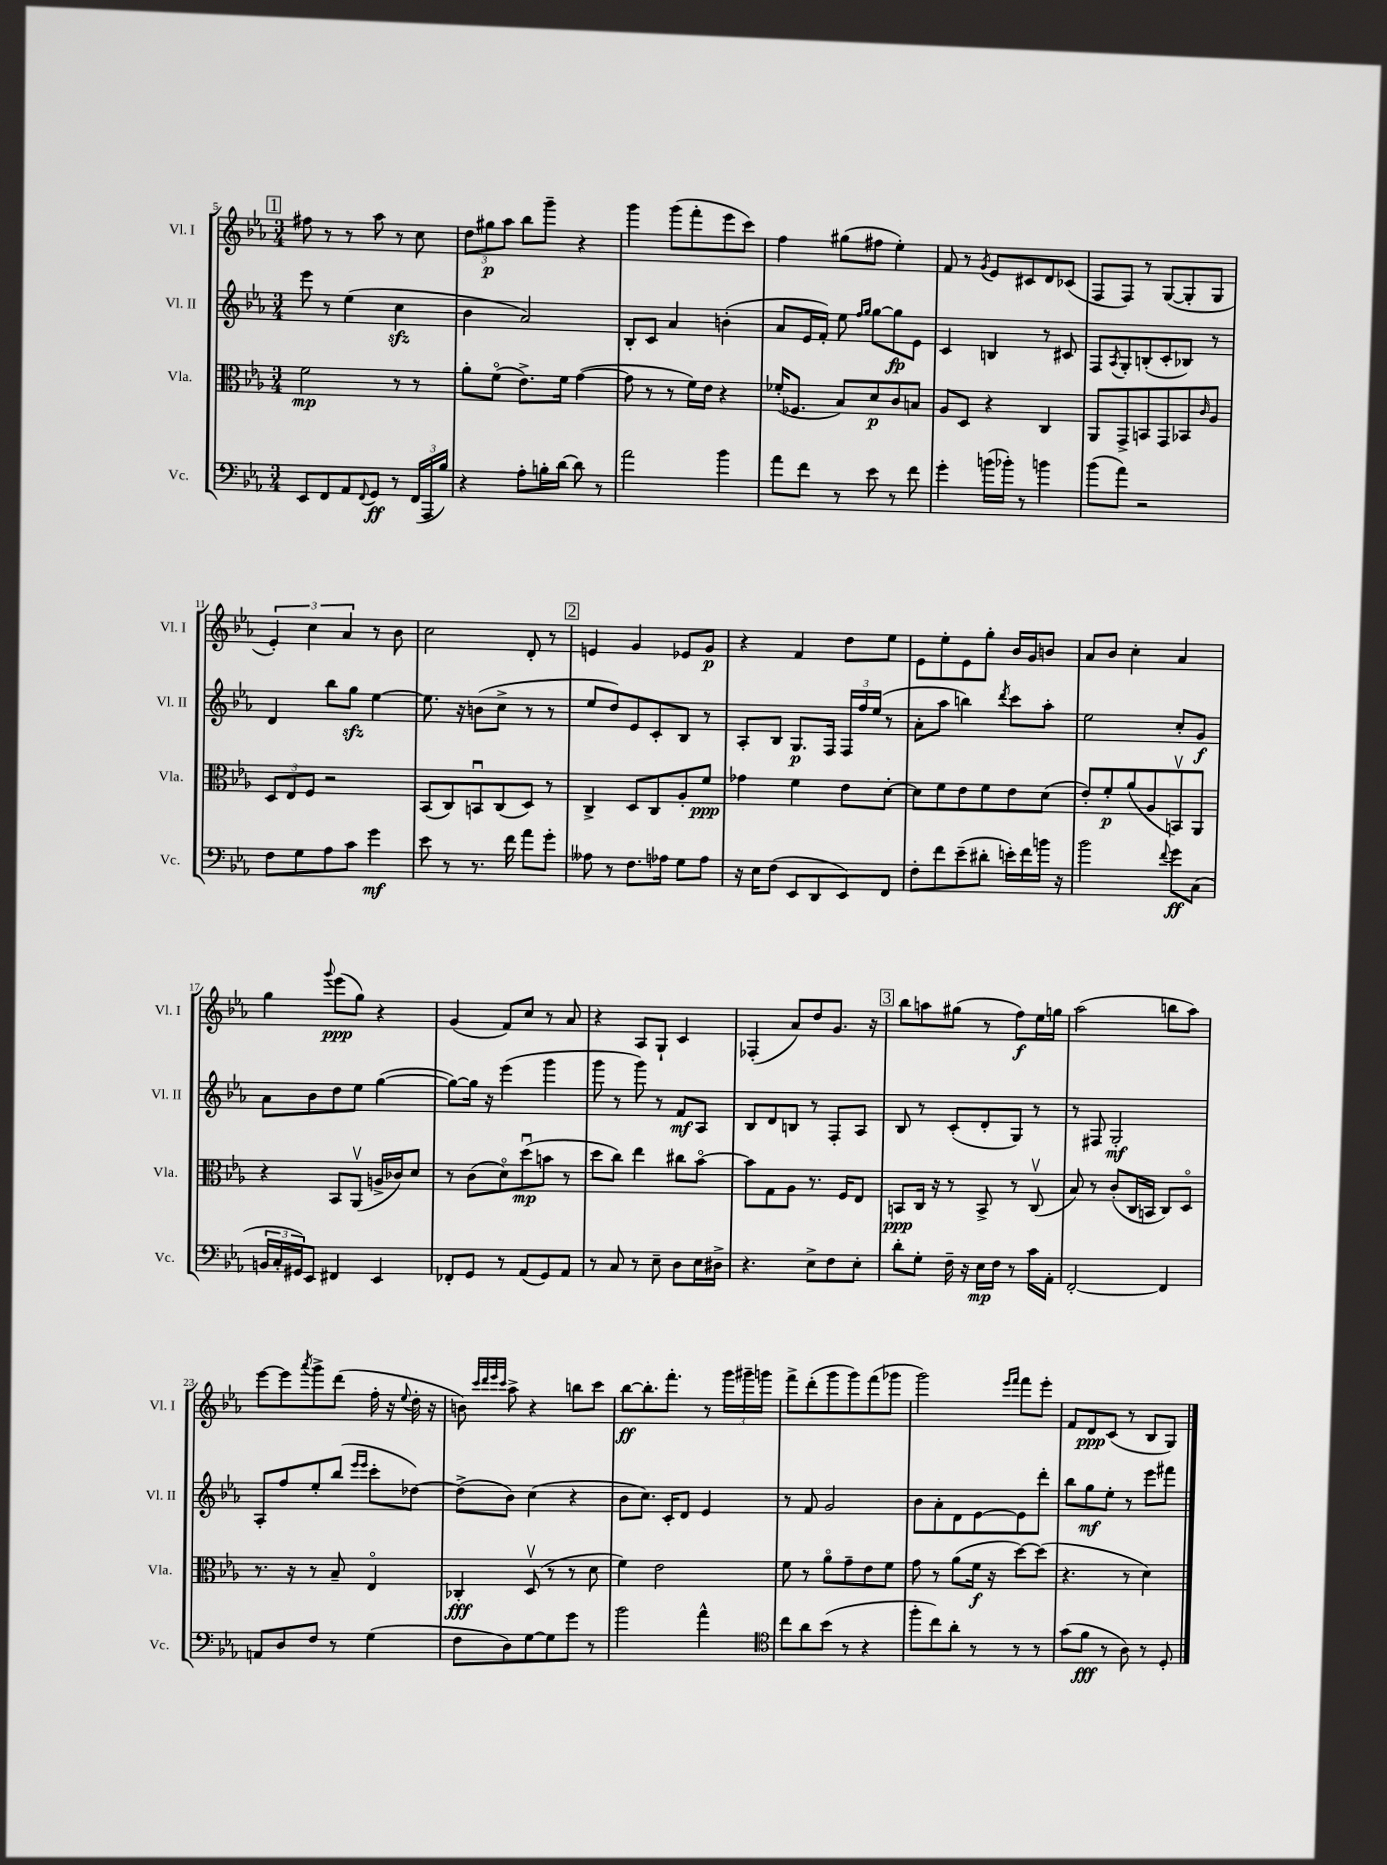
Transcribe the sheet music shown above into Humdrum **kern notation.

**kern	**kern	**kern	**kern
*staff4	*staff3	*staff2	*staff1
*clefF4	*clefC3	*clefG2	*clefG2
*k[b-e-a-]	*k[b-e-a-]	*k[b-e-a-]	*k[b-e-a-]
*M3/4	*M3/4	*M3/4	*M3/4
8EE-	2f	8eee-	8ff#
8FF	.	8r	8r
8AA-	.	(4ee-	8r
8qqFF	.	.	.
8GG	.	.	8aa-
8r	8r	4cc	8r
(24FF	8r	.	8cc
24AAA-	.	.	.
24B-)	.	.	.
=	=	=	=
4r	8a-'	4b-	12dd
.	.	.	12gg#
.	(8fo	.	.
.	.	.	12aa-
8A-'	8.e-^)	2a-)	8bb-
16B'	.	.	8ggg~
[16d	16f	.	.
8d]	([4g	.	4r
8r	.	.	.
=	=	=	=
2a-	8g]	8B-'	4ggg
.	8r	8c	.
.	8r	4a-	(8ggg
.	16f)	.	8fff'
.	16e-	.	.
4b-	4r	(4b'	8eee-
.	.	.	8ccc)
=	=	=	=
8a-	(16f-'	8a-	4ff
.	8.F-	.	.
8f	.	16e-	.
.	.	16f')	.
8r	8B-)	8ee-	(8gg#
.	.	16qqff	.
.	.	16qqgg	.
8e-	8d	[8gg	8ff#
8r	8c	8gg]	4ee-')
8f	8B	8e-	.
=	=	=	=
4g'	8A-	4c	8f
.	8D	.	8r
.	.	.	8qg
(16b	4r	4B	8e-
16b-')	.	.	.
8r	.	.	8c#
4b	4C	8r	8d
.	.	8c#	(8c-
=	=	=	=
(8b-	8AA-	8F	8F
.	.	8qA-	.
8a-)	8GG^	8G'	8F)
2r	8BB	(8B'	8r
.	8GG	8c'	([8G
.	8BB-	8B-)	8G']
.	16qqc	.	.
.	8A-	8r	8G
=	=	=	=
8F	12D	4d	6e-')
.	12E-	.	.
8G	.	.	.
.	12F	.	6cc
8A-	2r	8bb-	.
.	.	.	6a-
8c	.	8gg	.
4g	.	[4ee-	8r
.	.	.	8b-
=	=	=	=
8e-	(8BB-	8.ee-]	2cc
8r	8C)	.	.
.	.	16r	.
8.r	8BBu	(8b	.
.	(8C	8cc^	.
16f	.	.	.
8a-	8D)	8r	8d'
8g'	8r	8r	8r
=	=	=	=
8A--	4C^	8ee-	4e
8r	.	8dd)	.
8.F	8D	8e-	4g
.	8C	8c'	.
16A-	.	.	.
8G	8A-'	8B-	8e-
8A-	8f	8r	8g
=	=	=	=
16r	4g-	8A-'	4r
16E-	.	.	.
(8F	.	8B-	.
8EE-	4f	8.G	4f
8DD	.	.	.
.	.	16F	.
8EE-)	8e-	24F	8dd
.	.	24ff	.
.	.	(24ee-	.
8FF	[8d'	8r	8ee-
=	=	=	=
8F'	8d]	8a-'	8e-
8f	8f	8aa-	8ee-'
(8e-~	8e-	4bb)	8e-
8d#'	8f	.	8gg'
.	.	8qddd	.
16e')	8e-	8ccc	16b-
16f	.	.	16g
16b	(8d	8aa-'	8b
16r	.	.	.
=	=	=	=
2b-	8e-')	2ee-	8a-
.	8f'	.	8b-
.	(8a-	.	4cc'
.	8A-	.	.
8qqf	.	.	.
8g	8BBv)	8cc'	4a-
(8C	8AA-	8g	.
=	=	=	=
24BB	4r	8a-	4gg
24C'	.	.	.
24GG#)	.	.	.
8EE-	.	8b-	.
.	.	.	8qqggg
4FF#	8BB-	8dd	(8eee-
.	(8AA-v	8ee-	8gg)
4EE-	16A^	([4gg	4r
.	16c-)	.	.
.	8d	.	.
=	=	=	=
8FF-'	8r	8gg_)	(4g
8GG	(8c	16gg]	.
.	.	16r	.
8r	8do)	(4eee-	8f)
(8AA-	(8ddu	.	8cc
8GG)	8b	4ggg	8r
8AA-	8r	.	8a-
=	=	=	=
8r	8dd	8ggg	4r
8C	8cc)	8r	.
8r	4ee-	8ggg)	8A-
8E-~	.	8r	8G`
8D	8cc#	8f	4c
16E-	[8b-o	8A-	.
16D#^	.	.	.
=	=	=	=
4.r	8b-]	8B-	(4F-'
.	8G	8d	.
.	8A-	8B	8a-)
8E-^	8.r	8r	8dd
8F	.	8F'	8.g
.	16F	.	.
8E-'	8E-	8A-	.
.	.	.	16r
=	=	=	=
8d'	8BB	8B-	8bb-
8G'	16C	8r	8aa
.	16r	.	.
16F~	8r	(8c'	(8gg#
16r	.	.	.
16E-	8BB^	8d'	8r
16F	.	.	.
8r	8r	8G)	8ff)
16c	(8Cv	8r	16ee-
16AA-'	.	.	16gg
=	=	=	=
[2FF'	8B-)	8r	(2aa-
.	8r	8F#	.
.	(8c'	2G'	.
.	16C	.	.
.	16BB	.	.
4FF]	8C)	.	8bb
.	8Do	.	8aa-)
=	=	=	=
8AA	8.r	8A-'	[8eee-
8D	.	8ff	8eee-]
.	16r	.	.
.	.	.	8qaaa-
8F	8r	8ee-'	8ggg^
8r	8B-~	(8bb-	(8ddd
.	.	16qqeee-	.
.	.	16qqeee-	.
(4G	4E-o	8ccc'	16ff'
.	.	.	16r
.	.	.	8qqee-
.	.	[8dd-)	16dd'
.	.	.	16r
=	=	=	=
8F	4C-'	(8dd-^]	8b)
.	.	.	32qqccc
.	.	.	32qqddd
.	.	.	32qqeee-
.	.	.	32qqccc
8D)	.	8b-)	8aa-^
[8G	(8Dv	(4cc	4r
8G]	8r	.	.
8g	8r	4r	8bb
8r	8d	.	8ccc
=	=	=	=
2b-	4f)	8b-	[8bb-
.	.	8.cc)	8.bb-']
.	2e-	.	.
.	.	16c'	8.fff'
.	.	8d	.
4a-^^	.	4e-	8r
.	.	.	24ggg
.	.	.	24ggg#~
.	.	.	24ggg
=	=	=	=
*clefC4	*	*	*
8cc	8f	8r	8fff^
8a-	8r	8f	(8ddd'
(8b-	8a-o	2g	8ggg
8r	8g~	.	8ggg)
4r	8e-	.	(8fff
.	8f	.	8ggg-
=	=	=	=
8ff'	8g	8b-	2ggg)
8cc)	8r	8a-'	.
8a-'	(8a-	8d	.
8r	16f	[8e-	.
.	16r	.	.
.	.	.	16qqeee-
.	.	.	16qqfff
8r	[8dd)	8e-]	8fff
8r	(8dd]	8ddd'	8eee-'
=	=	=	=
(8g	4.r	8bb-	8f
8f	.	8gg	8d
8r	.	8ee-'	(8c
8A-)	8r	8r	8r
8r	4d)	8eee-	8B-
8D'	.	8fff#	8G)
==	==	==	==
*-	*-	*-	*-
